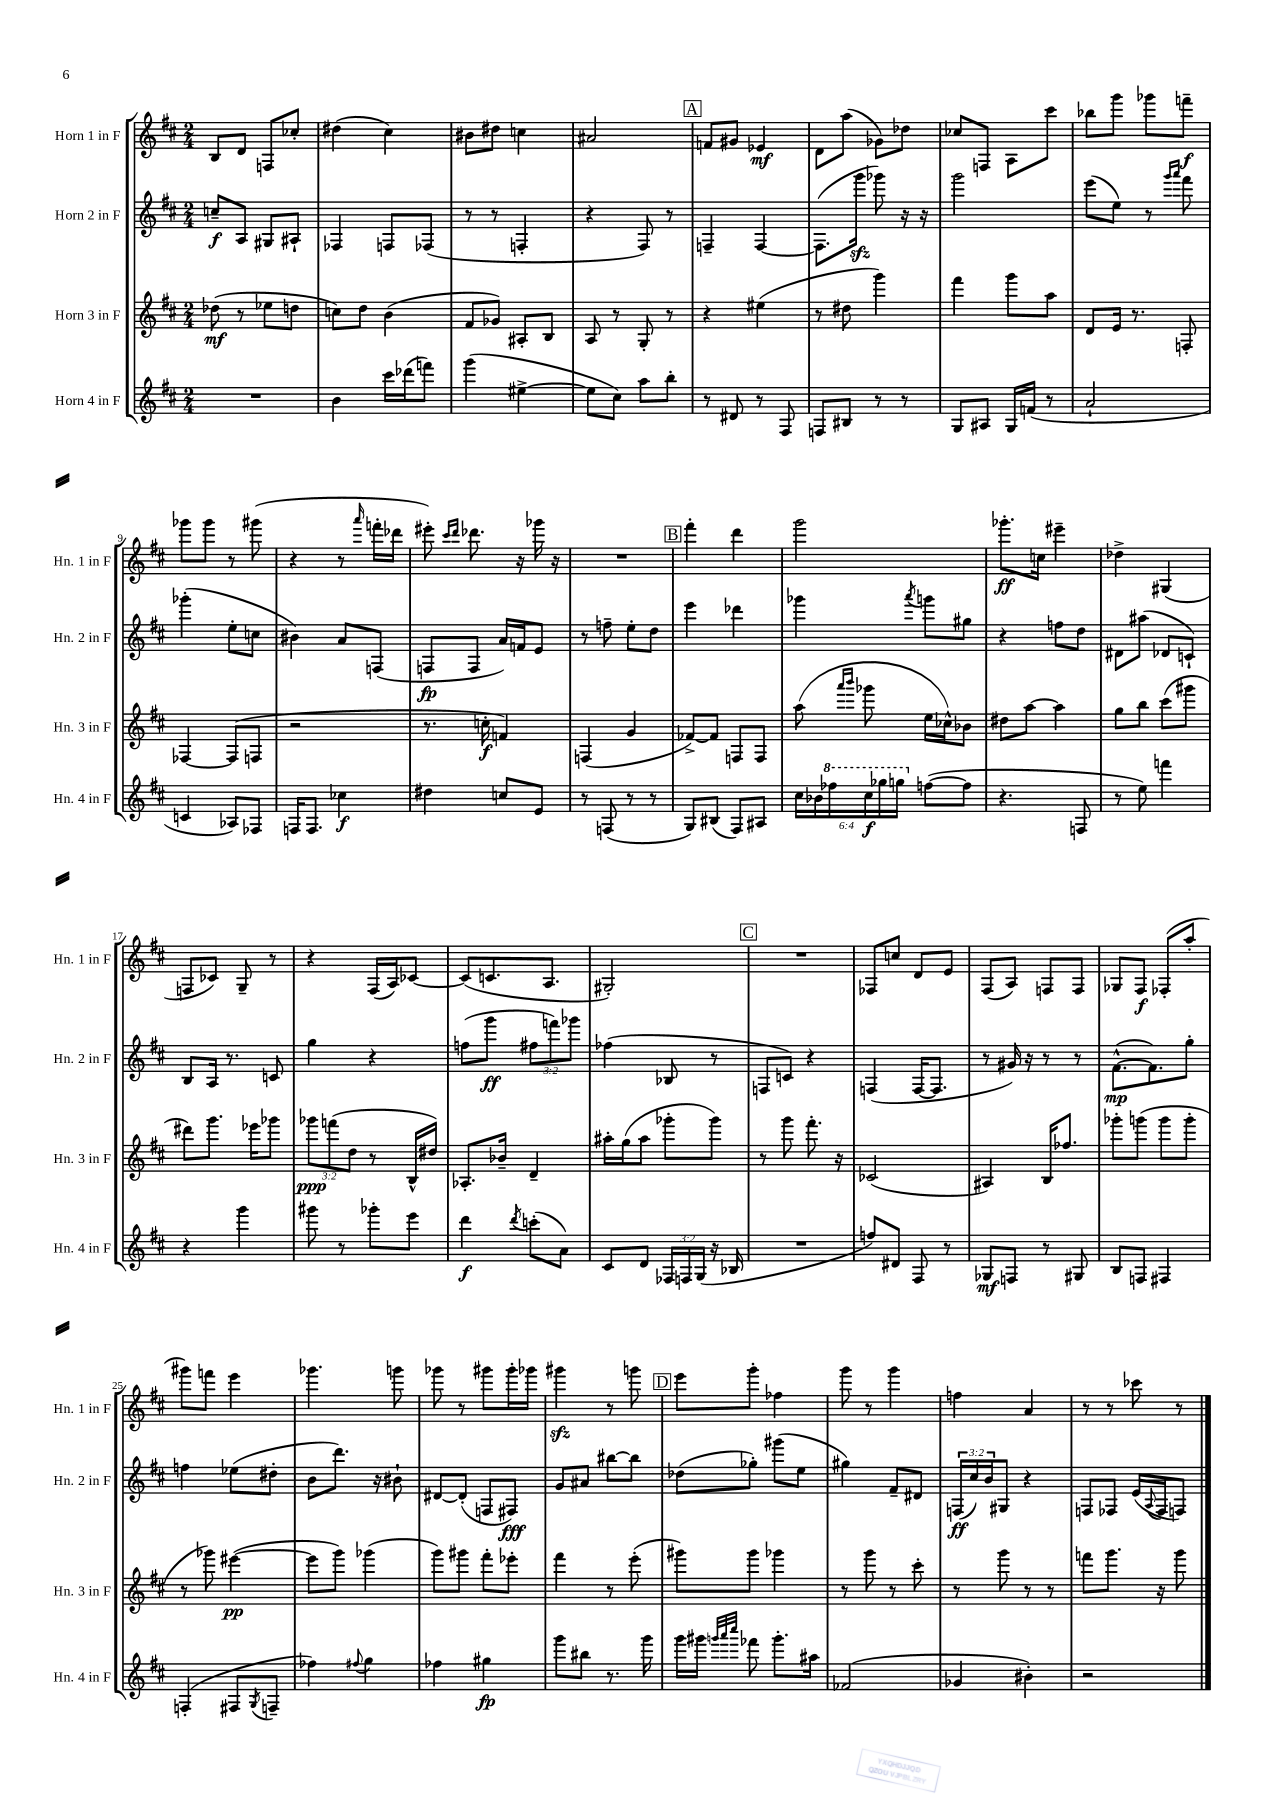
<<
\new StaffGroup <<
\new Staff = "s0" \with { instrumentName = "Horn 1 in F" shortInstrumentName = "Hn. 1 in F" } {
    \clef treble \key d \major \numericTimeSignature \time 2/4
    b8 d'8 f8 ces''8-. |
    dis''4( cis''4) |
    bis'8 dis''8 c''4 |
    ais'2 |
    \mark \markup { \box "A" } f'8 gis'8 ees'4\mf |
    d'8 a''8( ges'8) des''8 |
    ces''8 f8 a8 cis'''8 |
    bes''8 g'''8 ges'''8 f'''8--\f |
    ges'''8 ges'''8 r8 gis'''8( |
    r4 r8 \grace { a'''16 } f'''16-. des'''16 |
    eis'''8-.) \grace { cis'''16 d'''16 } des'''8. r16 ges'''16 r16 |
    R2 |
    \mark \markup { \box "B" } fis'''4-. d'''4 |
    g'''2 |
    ges'''8.-.\ff c''16 eis'''4-- |
    des''4-> gis4( |
    f8 ces'8) g8-- r8 |
    r4 fis16( a16) ces'8~ |
    ces'8( c'8. a8. |
    gis2-.) |
    \mark \markup { \box "C" } R2 |
    fes8 c''8 d'8 e'8 |
    fis8( a8) f8 f8 |
    ges8 fis8\f fes8-.( a''8-. |
    gis'''8) f'''8 e'''4 |
    ges'''4. g'''8 |
    ges'''8 r8 gis'''8 gis'''16-. ges'''16 |
    gis'''4\sfz r8 g'''8 |
    \mark \markup { \box "D" } e'''8 g'''8-. fes''4 |
    g'''8 r8 g'''4 |
    f''4 a'4 |
    r8 r8 ces'''8 r8 \bar "|." |
}
\new Staff = "s1" \with { instrumentName = "Horn 2 in F" shortInstrumentName = "Hn. 2 in F" } {
    \clef treble \key d \major \numericTimeSignature \time 2/4 \override Staff.TupletNumber.text = #tuplet-number::calc-fraction-text
    c''8--\f a8 gis8 ais8-! |
    fes4 f8 fes8( |
    r8 r8 f4-. |
    r4 fis8) r8 |
    \mark \markup { \box "A" } f4-- f4~ |
    f8.( g'''16\sfz ges'''8) r16 r16 |
    g'''2 |
    e'''8( e''8) r8 \grace { g'''16 a'''16 } fis'''8 |
    ges'''4-.( e''8-. c''8 |
    bis'4) a'8 f8( |
    f8\fp f8 a'16) f'16 e'8 |
    r8 f''8-- e''8-. d''8 |
    \mark \markup { \box "B" } e'''4 des'''4 |
    ges'''4 \acciaccatura { a'''8 } g'''8 gis''8 |
    r4 f''8 d''8 |
    dis'8 ais''8( des'8 c'8-!) |
    b8 a16 r8. c'8 |
    g''4 r4 |
    f''8( g'''8\ff \tuplet 3/2 { fis''8 f'''8) ges'''8 } |
    fes''4( bes8 r8 |
    \mark \markup { \box "C" } f8 c'8) r4 |
    f4( f16~ f8. |
    r8 gis'16) r16 r8 r8 |
    fis'8.~-^\mp( fis'8.) g''8-. |
    f''4 ees''8( dis''8-. |
    b'8 d'''8.) r16 bis'8-! |
    dis'8~ dis'8-.( f8 fis8\fff) |
    g'8 ais'8 bis''8~ bis''8 |
    \mark \markup { \box "D" } des''8( ges''8-.) gis'''8( e''8 |
    gis''4) fis'8-- dis'8 |
    \tuplet 3/2 { f16\ff( cis''16) b'16 } gis8 r4 |
    f8 fes8 e'16( \appoggiatura { a8 } fes16 f8) \bar "|." |
}
\new Staff = "s2" \with { instrumentName = "Horn 3 in F" shortInstrumentName = "Hn. 3 in F" } {
    \clef treble \key d \major \numericTimeSignature \time 2/4 \override Staff.TupletNumber.text = #tuplet-number::calc-fraction-text
    des''8\mf( r8 ees''8 d''8 |
    c''8) d''8 b'4( |
    fis'8 ges'8) ais8-. b8 |
    a8 r8 g8-. r8 |
    \mark \markup { \box "A" } r4 eis''4( |
    r8 dis''8 g'''4) |
    fis'''4 g'''8 a''8 |
    d'8 e'16 r8. f8-. |
    fes4~ fes8( f8 |
    r2 |
    r8. c''16-.\f f'4) |
    f4( g'4 |
    \mark \markup { \box "B" } fes'8~->) fes'8 f8 f8 |
    a''8( \grace { a'''16 b'''16 } ges'''8 e''16 ces''16-^) bes'8 |
    dis''8 a''8~ a''4 |
    g''8 b''8 cis'''8( gis'''8 |
    dis'''8) g'''8. ees'''16 ges'''8 |
    \tuplet 3/2 { ges'''8\ppp f'''8( d''8 } r8 b16-^ dis''16) |
    aes8.-. bes'16-- d'4-- |
    ais''16-. g''16( ais''8 ges'''8-. ges'''8) |
    \mark \markup { \box "C" } r8 g'''8 fis'''8.-. r16 |
    ces'2( |
    ais4) b16 fes''8. |
    ges'''8-. g'''8( g'''8 g'''8-. |
    r8 ges'''8) eis'''4~\pp( |
    eis'''8 g'''8) ges'''4( |
    g'''8) gis'''8 fis'''8-. ees'''8-. |
    fis'''4 r8 e'''8-.( |
    \mark \markup { \box "D" } gis'''8) gis'''8 ges'''4 |
    r8 g'''8 r8 cis'''8-. |
    r8 g'''8 r8 r8 |
    f'''8 g'''8. r16 g'''8 \bar "|." |
}
\new Staff = "s3" \with { instrumentName = "Horn 4 in F" shortInstrumentName = "Hn. 4 in F" } {
    \clef treble \key d \major \numericTimeSignature \time 2/4 \override Staff.TupletNumber.text = #tuplet-number::calc-fraction-text
    R2 |
    b'4 cis'''16 des'''16( f'''8) |
    g'''4( eis''4~-> |
    eis''8 cis''8) a''8 b''8-. |
    \mark \markup { \box "A" } r8 dis'8 r8 fis8 |
    f8 bis8 r8 r8 |
    g8 ais8 g16 f'16( r8 |
    a'2-! |
    c'4 aes8) fes8 |
    f16 f8. ces''4\f |
    dis''4 c''8 e'8 |
    r8 f8( r8 r8 |
    \mark \markup { \box "B" } g8) bis8( fis8) ais8 |
    \tuplet 6/4 { cis''16 bes'16 \ottava #1 fes'''16 cis'''16\f ges'''16 g'''16 \ottava #0 } f''8~( f''8 |
    r4. f8 |
    r8 e''8) f'''4 |
    r4 g'''4 |
    gis'''8 r8 ges'''8-. e'''8 |
    d'''4\f \acciaccatura { d'''8 } c'''8-.( a'8) |
    cis'8 d'8 \tuplet 3/2 { fes16 f16 g16( } r16 bes16 |
    \mark \markup { \box "C" } R2 |
    f''8) dis'8 fis8 r8 |
    ges8\mf f8 r8 gis8 |
    b8 f8 fis4 |
    f4-.( fis8 \acciaccatura { g8 } f8-- |
    fes''4) \appoggiatura { fis''8 } g''4 |
    fes''4 gis''4\fp |
    g'''8 bis''8 r8. g'''16 |
    \mark \markup { \box "D" } g'''16 gis'''16 \grace { g'''32 a'''32 cis''''32 } fes'''8 g'''8.-. ais''16 |
    fes'2( |
    ges'4 bis'4-.) |
    r2 \bar "|." |
}
>>
>>
